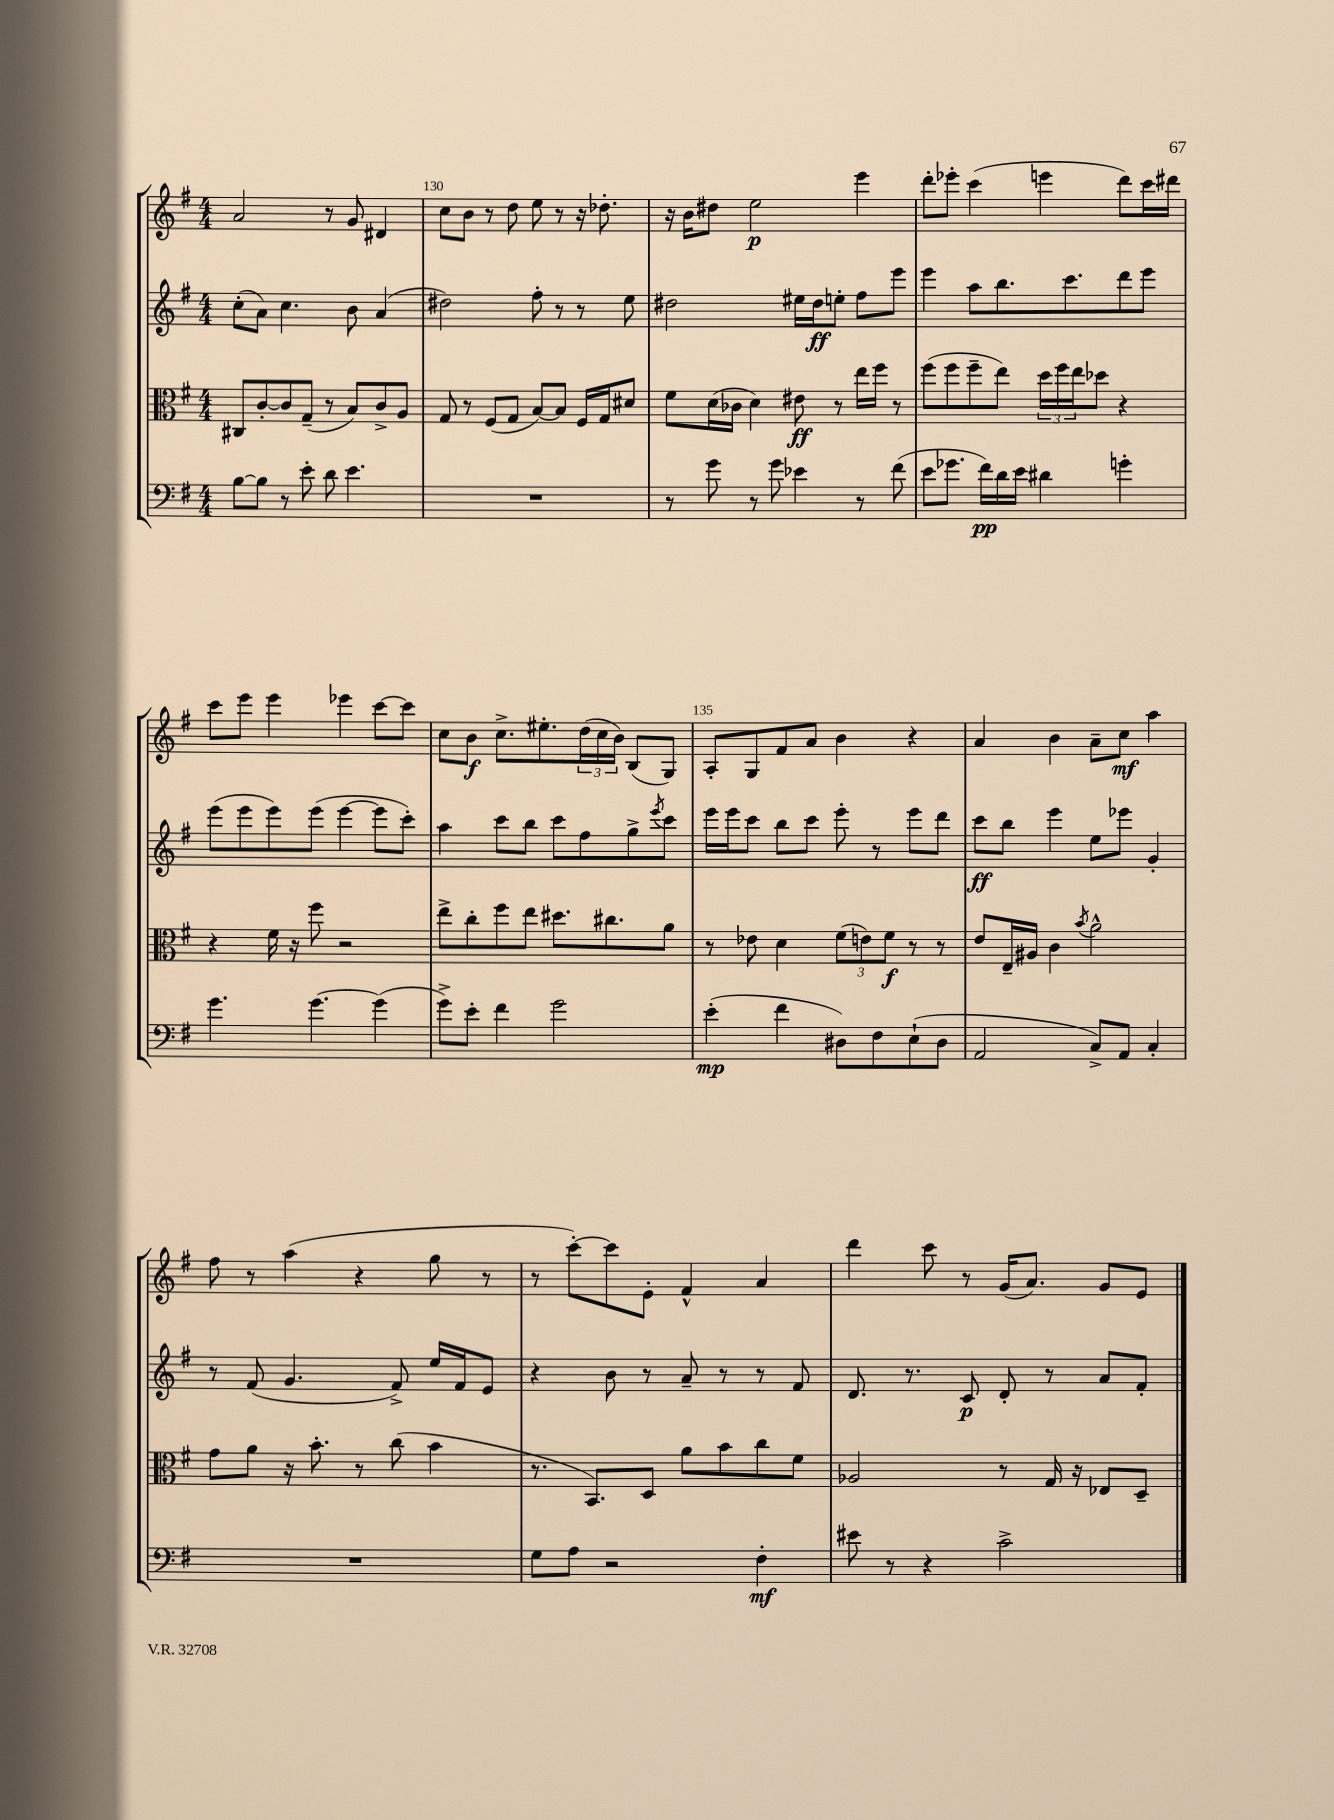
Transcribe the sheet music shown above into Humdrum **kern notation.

**kern	**dynam	**kern	**dynam	**kern	**dynam	**kern	**dynam
*part4	*part4	*part3	*part3	*part2	*part2	*part1	*part1
*staff4	*staff4	*staff3	*staff3	*staff2	*staff2	*staff1	*staff1
*clefF4	*	*clefC3	*	*clefG2	*	*clefG2	*
*k[f#]	*	*k[f#]	*	*k[f#]	*	*k[f#]	*
*M4/4	*	*M4/4	*	*M4/4	*	*M4/4	*
=129	=129	=129	=129	=129	=129	=129	=129
[8B\L	.	8C#X/L	.	(8cc'\L	.	2a/	.
8B\J]	.	[8c'/	.	8a\J)	.	.	.
8r	.	8c/]	.	4.cc\	.	.	.
8e'\	.	(8G~/J	.	.	.	.	.
8d\	.	8r	.	.	.	8r	.
4.e\	.	8B/L)	.	8b\	.	8g/	.
.	.	8c^/	.	(4a/	.	4d#X/	.
.	.	8A/J	.	.	.	.	.
=130	=130	=130	=130	=130	=130	=130	=130
1r	.	8G/	.	2dd#X\)	.	8cc\L	.
.	.	8r	.	.	.	8b\J	.
.	.	(8F#/L	.	.	.	8r	.
.	.	8G/J	.	.	.	8dd\	.
.	.	[8B/L)	.	8ff#'\	.	8ee\	.
.	.	8B/J]	.	8r	.	8r	.
.	.	16F#/LL	.	8r	.	16r	.
.	.	16G/J	.	.	.	8.dd-X'\	.
.	.	8d#X/J	.	8ee\	.	.	.
=131	=131	=131	=131	=131	=131	=131	=131
8r	.	8f#\L	.	2dd#X\	.	16r	.
.	.	.	.	.	.	16b\KL	.
8g\	.	(16d\L	.	.	.	8dd#X\J	.
.	.	16c-X\JJ	.	.	.	.	.
8r	.	4d\)	.	.	.	2ee\	p
8g\	.	.	.	.	.	.	.
4e-X\	.	8e#X\	ff	16ee#X\LL	.	.	.
.	.	.	.	16dd#\J	ff	.	.
.	.	8r	.	8een'\J	.	.	.
8r	.	16ee\LL	.	8ff#\L	.	4eee\	.
.	.	16ff#\JJ	.	.	.	.	.
(8f#\	.	8r	.	8eee\J	.	.	.
=132	=132	=132	=132	=132	=132	=132	=132
8e\L	.	(8ff#\L	.	4eee\	.	8ddd'\L	.
8.g-X\J	.	8ff#\	.	.	.	8eee-X'\J	.
.	.	8ff#~\	.	8aa\L	.	(4ccc\	.
16f#\LL)	pp	.	.	.	.	.	.
16d\	.	8ee\J)	.	8.bb\	.	.	.
16e\JJ	.	.	.	.	.	.	.
4d#X\	.	24dd\LL	.	.	.	4eeen\	.
.	.	24ff#\	.	.	.	.	.
.	.	.	.	8.ccc\	.	.	.
.	.	24ee\J	.	.	.	.	.
.	.	8dd-X\J	.	.	.	.	.
4gn'\	.	4r	.	8ddd\	.	8ddd\L)	.
.	.	.	.	8eee\J	.	16ccc\L	.
.	.	.	.	.	.	16ddd#X\JJ	.
!!LO:LB:g=z
=133	=133	=133	=133	=133	=133	=133	=133
4.g\	.	4r	.	(8eee\L	.	8ccc\L	.
.	.	.	.	8eee\	.	8eee\J	.
.	.	16f#\	.	8eee\)	.	4eee\	.
.	.	16r	.	.	.	.	.
[4.g\	.	8ff#\	.	(8eee\J	.	.	.
.	.	2r	.	[4eee\	.	4eee-X\	.
(4g\]	.	.	.	8eee\L]	.	[8ccc\L	.
.	.	.	.	8ccc'\J)	.	8ccc\J]	.
=134	=134	=134	=134	=134	=134	=134	=134
8g^\L)	.	8ee^\L	.	4aa\	.	8cc\L	.
8e'\J	.	8cc'\	.	.	.	8b\J	f
4f#\	.	8ff#\	.	8ccc\L	.	8.cc^\L	.
.	.	8ee\J	.	8bb\J	.	.	.
.	.	.	.	.	.	8.ee#X'\	.
2g\	.	8.dd#X\L	.	8ccc\L	.	.	.
.	.	.	.	8ff#\	.	(24dd\L	.
.	.	.	.	.	.	24cc\	.
.	.	8.cc#X\	.	.	.	.	.
.	.	.	.	.	.	24b\JJ)	.
.	.	.	.	8gg^\	.	(8B/L	.
.	.	.	.	8qeee/	.	.	.
.	.	8a\J	.	8ccc\J	.	8G/J)	.
=135	=135	=135	=135	=135	=135	=135	=135
(4e'\	mp	8r	.	16eee\LL	.	8A'/L	.
.	.	.	.	16eee\J	.	.	.
.	.	8e-X\	.	8ccc\J	.	8G/	.
4f#\	.	4d\	.	8bb\L	.	8f#/	.
.	.	.	.	8ccc\J	.	8a/J	.
8D#X\L)	.	(12f#\L	.	8eee'\	.	4b\	.
.	.	12en\)	.	.	.	.	.
8F#\	.	.	.	8r	.	.	.
.	.	12f#\J	f	.	.	.	.
(8E`\	.	8r	.	8eee\L	.	4r	.
8D#\J	.	8r	.	8ddd\J	.	.	.
=136	=136	=136	=136	=136	=136	=136	=136
2AA/	.	8e/L	.	8ccc\L	ff	4a/	.
.	.	16E~/L	.	8bb\J	.	.	.
.	.	16A#X/JJ	.	.	.	.	.
.	.	4c\	.	4eee\	.	4b\	.
.	.	8qb/	.	.	.	.	.
8C^/L)	.	2a^^\	.	8ee\L	.	8a~\L	.
8AA/J	.	.	.	8eee-X\J	.	8cc\J	mf
4C'/	.	.	.	4g'/	.	4aa\	.
!!LO:LB:g=z
=137	=137	=137	=137	=137	=137	=137	=137
1r	.	8g\L	.	8r	.	8ff#\	.
.	.	8a\J	.	(8f#/	.	8r	.
.	.	16r	.	4.g/	.	(4aa\	.
.	.	8.b'\	.	.	.	.	.
.	.	8r	.	.	.	4r	.
.	.	(8cc\	.	8f#^/)	.	.	.
.	.	4b\	.	16ee/LL	.	8gg\	.
.	.	.	.	16f#/J	.	.	.
.	.	.	.	8e/J	.	8r	.
=138	=138	=138	=138	=138	=138	=138	=138
8G\L	.	8.r	.	4r	.	8r	.
8A\J	.	.	.	.	.	[8ccc'\L)	.
.	.	8.BB/L)	.	.	.	.	.
2r	.	.	.	8b\	.	8ccc\]	.
.	.	8D/J	.	8r	.	8e'\J	.
.	.	8a\L	.	8a~/	.	4f#^^/	.
.	.	8b\	.	8r	.	.	.
4F#'\	mf	8cc\	.	8r	.	4a/	.
.	.	8f#\J	.	8f#/	.	.	.
=139	=139	=139	=139	=139	=139	=139	=139
8e#X\	.	2A-X/	.	8.d/	.	4ddd\	.
8r	.	.	.	.	.	.	.
.	.	.	.	8.r	.	.	.
4r	.	.	.	.	.	8ccc\	.
.	.	.	.	8c/	p	8r	.
2c^\	.	8r	.	8d'/	.	(16g/KL	.
.	.	.	.	.	.	8.a/J)	.
.	.	16G/	.	8r	.	.	.
.	.	16r	.	.	.	.	.
.	.	8E-X/L	.	8a/L	.	8g/L	.
.	.	8D~/J	.	8f#'/J	.	8e/J	.
==	==	==	==	==	==	==	==
*-	*-	*-	*-	*-	*-	*-	*-
